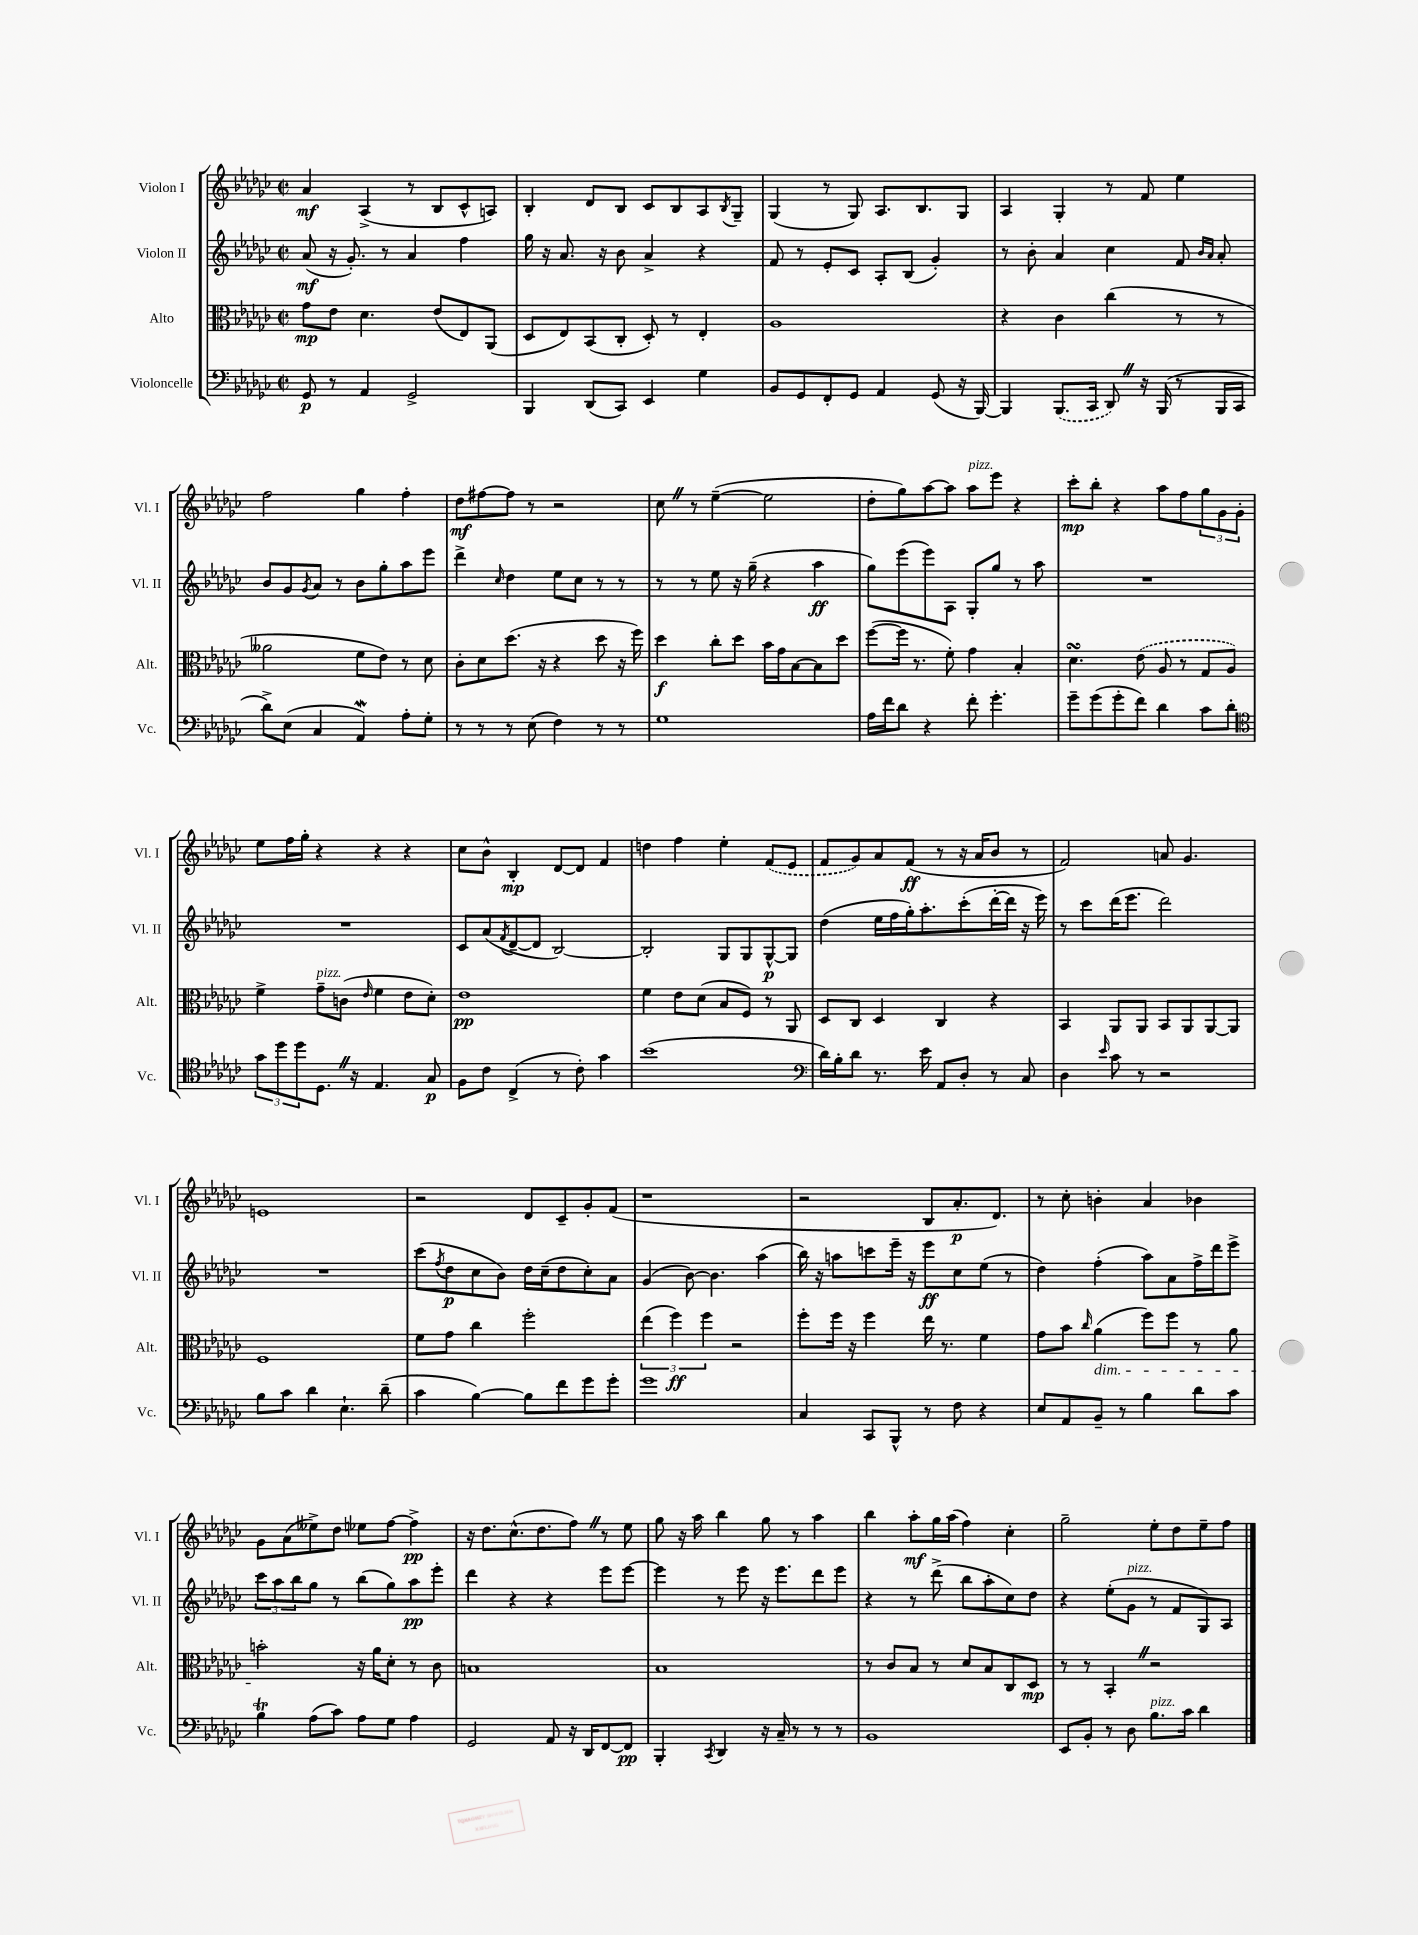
<<
\new StaffGroup <<
\new Staff = "s0" \with { instrumentName = "Violon I" shortInstrumentName = "Vl. I" } {
    \clef treble \key ges \major \defaultTimeSignature \time 2/2
    aes'4\mf aes4->( r8 bes8 ces'8-^ a8) |
    bes4-. des'8 bes8 ces'8 bes8 aes8 \acciaccatura { bes8 } ges8-- |
    ges4( r8 ges8) aes8. bes8. ges8 |
    aes4 ges4-. r8 f'8 ees''4 |
    f''2 ges''4 f''4-. |
    des''8\mf fis''8~ fis''8 r8 r2 |
    ces''8 \once \override BreathingSign.text = \markup { \musicglyph "scripts.caesura.straight" } \breathe r8 ees''4~--( ees''2 |
    des''8-. ges''8) aes''8~ aes''8 aes''8^\markup { \italic "pizz." } ees'''8 r4 |
    ces'''8-.\mp bes''8-. r4 aes''8 f''8 \tuplet 3/2 { ges''8 ges'8 ges'8-. } |
    ees''8 f''16 ges''16-. r4 r4 r4 |
    ces''8 bes'8-^ bes4-.\mp des'8~ des'8 f'4 |
    d''4 f''4 ees''4-. \once \slurDashed f'8( ees'8 |
    f'8 ges'8) aes'8 f'8\ff( r8 r16 aes'16 bes'8 r8 |
    f'2) a'8 ges'4. |
    e'1 |
    r2 des'8 ces'8-- ges'8-. f'8( |
    r1 |
    r2 bes8 aes'8.-.\p des'8.) |
    r8 ces''8-. b'4-. aes'4 bes'4 |
    ges'8 aes'8( eeses''8->) des''8 ees''8 f''8~ f''4->\pp |
    r16 des''8. ces''8.-^( des''8. f''8) \once \override BreathingSign.text = \markup { \musicglyph "scripts.caesura.straight" } \breathe r8 ees''8 |
    ges''8 r16 aes''16 bes''4 ges''8 r8 aes''4 |
    bes''4 aes''8-.\mf ges''16 aes''16( f''4) ces''4-. |
    ges''2-- ees''8-. des''8 ees''8-- f''8 \bar "|." |
}
\new Staff = "s1" \with { instrumentName = "Violon II" shortInstrumentName = "Vl. II" } {
    \clef treble \key ges \major \defaultTimeSignature \time 2/2
    aes'8\mf( r16 ges'8.-.) r8 aes'4 f''4 |
    ges''16 r16 aes'8. r16 bes'8 aes'4-> r4 |
    f'8 r8 ees'8-. ces'8 aes8-. bes8( ges'4-.) |
    r8 bes'8-. aes'4 ces''4 f'8 \grace { bes'16 aes'16 } aes'8-. |
    bes'8 ges'8 \acciaccatura { ges'8 } aes'8 r8 bes'8 ges''8-. aes''8 ees'''8 |
    des'''4-> \grace { ces''16 } des''4 ees''8 ces''8 r8 r8 |
    r8 r8 ees''8 r16 ges''16--( r4 aes''4\ff |
    ges''8) ees'''8( ees'''8) aes8 ges8-. ges''8 r8 aes''8 |
    R1 |
    R1 |
    ces'8 aes'8( \acciaccatura { f'8 } des'8~-- des'8 bes2~) |
    bes2-. ges8 ges8 ges8~-^\p ges8 |
    des''4( ees''16 f''16 ges''16-.) aes''8.-. ces'''8-.( des'''16~-. des'''16 r16 ees'''16) |
    r8 ces'''8 des'''16( ees'''8. des'''2) |
    R1 |
    ces'''8( \acciaccatura { f''8 } des''8\p ces''8 bes'8) des''16 ces''16--( des''8 ces''8-.) aes'8 |
    ges'4( bes'8~) bes'4. aes''4( |
    bes''16) r16 a''8 c'''8 ees'''16-- r16 ees'''8\ff ces''8 ees''8( r8 |
    des''4) f''4-.( aes''8) aes'8 f''16-> des'''16 ees'''8-> |
    \tuplet 3/2 { ces'''8 aes''8 bes''8 } ges''8 r8 bes''8( ges''8) aes''8\pp ees'''8-. |
    des'''4 r4 r4 ees'''8 ees'''8~ |
    ees'''4 r8 ees'''8 r16 ees'''8. des'''8 ees'''8 |
    r4 r8 des'''8->( bes''8 aes''8-. ces''8) des''8 |
    r4 ees''8-.( ges'8^\markup { \italic "pizz." } r8 f'8 ges8) aes8 \bar "|." |
}
\new Staff = "s2" \with { instrumentName = "Alto" shortInstrumentName = "Alt." } {
    \clef alto \key ges \major \defaultTimeSignature \time 2/2
    ges'8\mp ees'8 des'4. ees'8( ees8) aes,8( |
    des8 ees8) bes,8( ces8-. des8-.) r8 ees4-. |
    aes1 |
    r4 ces'4 ces''4( r8 r8 |
    aeses'2 f'8 ees'8) r8 des'8 |
    ces'8-. des'8 des''8.( r16 r4 des''8 r16 f''16) |
    des''4\f ces''8-. des''8 bes'16 ges'16 bes8~ bes8 des''8 |
    f''8~( f''16 r8. f'8-.) ges'4 bes4-. |
    des'4.\turn \once \slurDashed ees'8( aes8 r8 ges8 aes8) |
    f'4-> ges'8--^\markup { \italic "pizz." } c'8( \grace { ees'16 } f'4 ees'8 des'8-.) |
    ees'1\pp |
    f'4 ees'8 des'8( bes8 f8) r8 aes,8 |
    des8 ces8 des4 ces4 r4 |
    bes,4 aes,8 aes,8 bes,8 aes,8 aes,8~ aes,8 |
    f1 |
    f'8 ges'8 ces''4 f''2-. |
    \tuplet 3/2 { ees''4( f''4\ff) f''4 } r2 |
    f''8-. f''16 r16 f''4 ees''16 r8. f'4 |
    ges'8 bes'8 \grace { ces''16 } aes'4\dim( f''8) f''8 r8 aes'8 |
    b'2-.\! r16 aes'16 des'8-. r8 ces'8 |
    b1 |
    bes1 |
    r8 ces'8 bes8 r8 des'8 bes8 ces8 des8\mp |
    r8 r8 bes,4-. \once \override BreathingSign.text = \markup { \musicglyph "scripts.caesura.straight" } \breathe r2 \bar "|." |
}
\new Staff = "s3" \with { instrumentName = "Violoncelle" shortInstrumentName = "Vc." } {
    \clef bass \key ges \major \defaultTimeSignature \time 2/2
    ges,8\p r8 aes,4 ges,2-> |
    bes,,4 des,8( ces,8) ees,4 ges4 |
    bes,8 ges,8 f,8-. ges,8 aes,4 ges,8( r16 bes,,16~) |
    bes,,4 \once \slurDashed bes,,8.( ces,16 des,8) \once \override BreathingSign.text = \markup { \musicglyph "scripts.caesura.straight" } \breathe r16 bes,,16( r8 bes,,16 ces,16 |
    des'8->) ees8( ces4 aes,4\mordent) aes8-. ges8-. |
    r8 r8 r8 ees8( f4) r8 r8 |
    ges1 |
    aes16 f'16 des'8 r4 f'8-. ges'4.-. |
    ges'8-- ges'8( ges'8-. f'8) des'4 ces'8 des'8-. |
    \clef tenor \tuplet 3/2 { ges'8 des''8 des''8 } des8. \once \override BreathingSign.text = \markup { \musicglyph "scripts.caesura.straight" } \breathe r16 ees4. ges8\p |
    f8 ces'8 ces4->( r8 ces'8-.) ges'4 |
    bes'1( |
    \clef bass des'16) bes16-. des'8 r8. ees'16 aes,8 des8-. r8 ces8 |
    des4 \grace { ees'16 } ces'8 r8 r2 |
    bes8 ces'8 des'4 ees4.-! des'8--( |
    ces'4 bes4~) bes8 f'8 ges'8 ges'8-. |
    ges'1 |
    ces4 ces,8 bes,,8-^ r8 f8 r4 |
    ees8 aes,8 bes,8-- r8 bes4 des'8 ces'8 |
    bes4\trill aes8( ces'8) aes8 ges8 aes4 |
    ges,2 aes,8 r16 des,16 f,8~ f,8\pp |
    bes,,4-. \acciaccatura { ces,8 } des,4 r16 ces16-- r8 r8 r8 |
    bes,1 |
    ees,8 bes,8-. r8 des8 bes8.^\markup { \italic "pizz." } ces'16 des'4 \bar "|." |
}
>>
>>
\layout { \context { \Score \remove "Bar_number_engraver" } }
